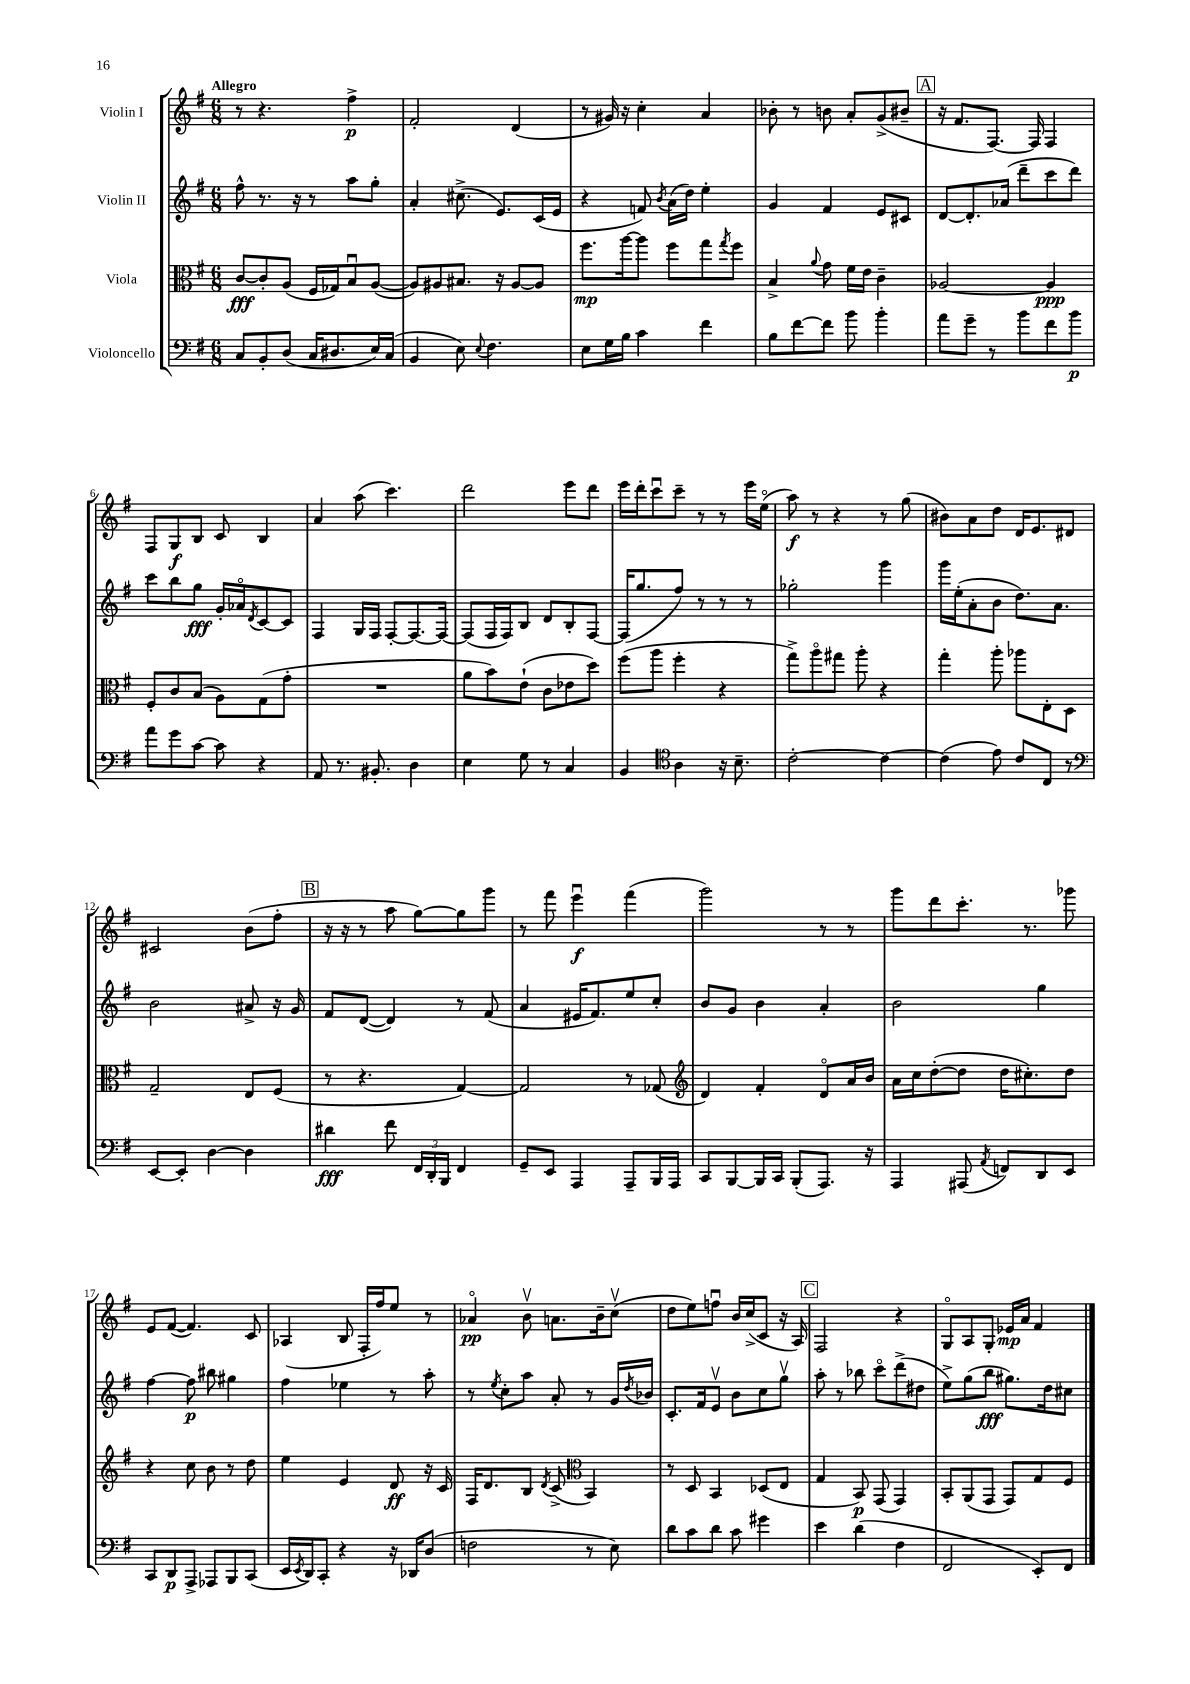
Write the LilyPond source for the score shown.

<<
\new StaffGroup <<
\new Staff = "s0" \with { instrumentName = "Violin I" } {
    \clef treble \key g \major \numericTimeSignature \time 6/8 \tempo "Allegro"
    r8 r4. fis''4->\p |
    fis'2-. d'4( |
    r8 gis'16) r16 c''4-. a'4 |
    bes'8-. r8 b'8 a'8-. g'8->( bis'8-- |
    \mark \markup { \box "A" } r16 fis'8. fis8.~) fis16 fis4 |
    fis8 g8\f b8 c'8 b4 |
    a'4 a''8( c'''4.) |
    d'''2 e'''8 d'''8 |
    e'''16 d'''16-. c'''8\downbow c'''8-- r8 r8 e'''16 e''16\flageolet( |
    a''8\f) r8 r4 r8 g''8( |
    bis'8) a'8 d''8 d'16 e'8. dis'8 |
    cis'2 b'8( fis''8-. |
    \mark \markup { \box "B" } r16 r16 r8 a''8 g''8~) g''8 g'''8 |
    r8 fis'''8 e'''4\downbow\f fis'''4( |
    g'''2) r8 r8 |
    g'''8 d'''8 c'''8.-. r8. ges'''8 |
    e'8 fis'8~( fis'4.) c'8 |
    aes4( b8 fis16-. fis''16) e''8 r8 |
    aes'4\flageolet\pp b'8\upbow a'8. b'16-- c''8\upbow( |
    d''8 e''8) f''8\downbow b'16 c''16->( c'8 r16 a16) |
    \mark \markup { \box "C" } fis2 r4 |
    g8\flageolet a8 g8-. ees'16\mp a'16 fis'4 \bar "|." |
}
\new Staff = "s1" \with { instrumentName = "Violin II" } {
    \clef treble \key g \major \numericTimeSignature \time 6/8
    fis''8-^ r8. r16 r8 a''8 g''8-. |
    a'4-. cis''8.->( e'8.) c'16( e'16 |
    r4 f'8) \acciaccatura { b'8 } a'16( d''16) e''4-. |
    g'4 fis'4 e'8 cis'8 |
    \mark \markup { \box "A" } d'8~ d'8.-. aes'16( d'''8-- c'''8 d'''8) |
    c'''8 b''8 g''8\fff g'16-. aes'16\flageolet \acciaccatura { d'8 } c'8~ c'8 |
    fis4 g16 fis16 fis8~-. fis8.~ fis16~ |
    fis8( fis16 fis16) b8 d'8 b8-. fis8~ |
    fis16( g''8. fis''8) r8 r8 r8 |
    ges''2-. g'''4 |
    g'''16 e''16-.( a'8-. b'8 d''8.) a'8. |
    b'2 ais'8-> r16 g'16 |
    \mark \markup { \box "B" } fis'8 d'8~( d'4) r8 fis'8( |
    a'4 eis'16 fis'8.) e''8 c''8-. |
    b'8 g'8 b'4 a'4-. |
    b'2 g''4 |
    fis''4~ fis''8\p bis''8 gis''4 |
    fis''4 ees''4 r8 a''8-. |
    r8 \acciaccatura { e''8 } c''8-. a''8 a'8-. r8 g'16 \acciaccatura { d''8 } bes'16 |
    c'8.-. fis'16 e'8\upbow b'8 c''8 g''8\upbow |
    \mark \markup { \box "C" } a''8-. r8 bes''8 c'''8\flageolet d'''8->( dis''8 |
    e''8->) g''8( b''8\fff gis''8.) d''16 cis''8 \bar "|." |
}
\new Staff = "s2" \with { instrumentName = "Viola" } {
    \clef alto \key g \major \numericTimeSignature \time 6/8
    c'8~\fff c'8-. a8( fis16 ges16) b8\downbow a8~( |
    a8) ais8 bis8. r16 ais8~ ais8 |
    fis''8.\mp a''16~ a''8 fis''8 g''8 \acciaccatura { g''8 } fis''8 |
    b4-> \appoggiatura { a'8 } g'8 fis'16 e'16 c'4-- |
    \mark \markup { \box "A" } aes2~ aes4\ppp |
    fis8-. c'8 b8( a8) g8( g'8-. |
    R2. |
    a'8 b'8) e'8-!( c'8 ees'8 d''8) |
    fis''8( a''8 fis''4-. r4 |
    g''8->) a''8\flageolet gis''8 a''8-. r4 |
    g''4-. a''8-. aes''8 e8-. d8 |
    g2-- e8 fis8( |
    \mark \markup { \box "B" } r8 r4. g4~) |
    g2 r8 ges8( |
    \clef treble d'4) fis'4-. d'8\flageolet a'16 b'16 |
    a'16 c''16 d''8~-.( d''8 d''16 cis''8.-.) d''8 |
    r4 c''8 b'8 r8 d''8 |
    e''4 e'4 d'8\ff r16 c'16 |
    fis16 d'8. b8 \acciaccatura { d'8 } c'8->( \clef alto b,4) |
    r8 d8 b,4 des8( e8 |
    \mark \markup { \box "C" } g4 b,8\p) g,8( g,4) |
    b,8-. a,8( g,8 g,8) g8 fis8 \bar "|." |
}
\new Staff = "s3" \with { instrumentName = "Violoncello" } {
    \clef bass \key g \major \numericTimeSignature \time 6/8
    c8 b,8-. d8( c16 dis8. e16) c16( |
    b,4 e8) \appoggiatura { e8 } fis4. |
    e8 g16 b16 c'4 fis'4 |
    b8 fis'8~ fis'8 b'8 b'4-. |
    \mark \markup { \box "A" } a'8 g'8-- r8 b'8 fis'8 b'8\p |
    a'8 g'8 c'8~ c'8 r4 |
    a,8 r8. bis,8.-. d4 |
    e4 g8 r8 c4 |
    b,4 \clef tenor a4 r16 b8.-- |
    c'2~-. c'4~ |
    c'4( e'8) c'8 c8 r8 |
    \clef bass e,8~ e,8-. d4~ d4 |
    \mark \markup { \box "B" } dis'4\fff fis'8 \tuplet 3/2 { fis,16 d,16-. b,,16 } fis,4 |
    g,8-- e,8 a,,4 a,,8-- b,,16 a,,16 |
    c,8 b,,8~ b,,16 c,16 b,,8-.( a,,8.) r16 |
    a,,4 ais,,8( \acciaccatura { a,8 } f,8) d,8 e,8 |
    c,8 d,8\p a,,8-> aes,,8 b,,8 c,8( |
    e,16 \acciaccatura { e,8 } d,16) c,8-. r4 r16 des,16 d8( |
    f2 r8 e8) |
    d'8 c'8 d'8 c'8 gis'4 |
    \mark \markup { \box "C" } e'4 d'4( fis4 |
    fis,2 e,8-.) fis,8 \bar "|." |
}
>>
>>
